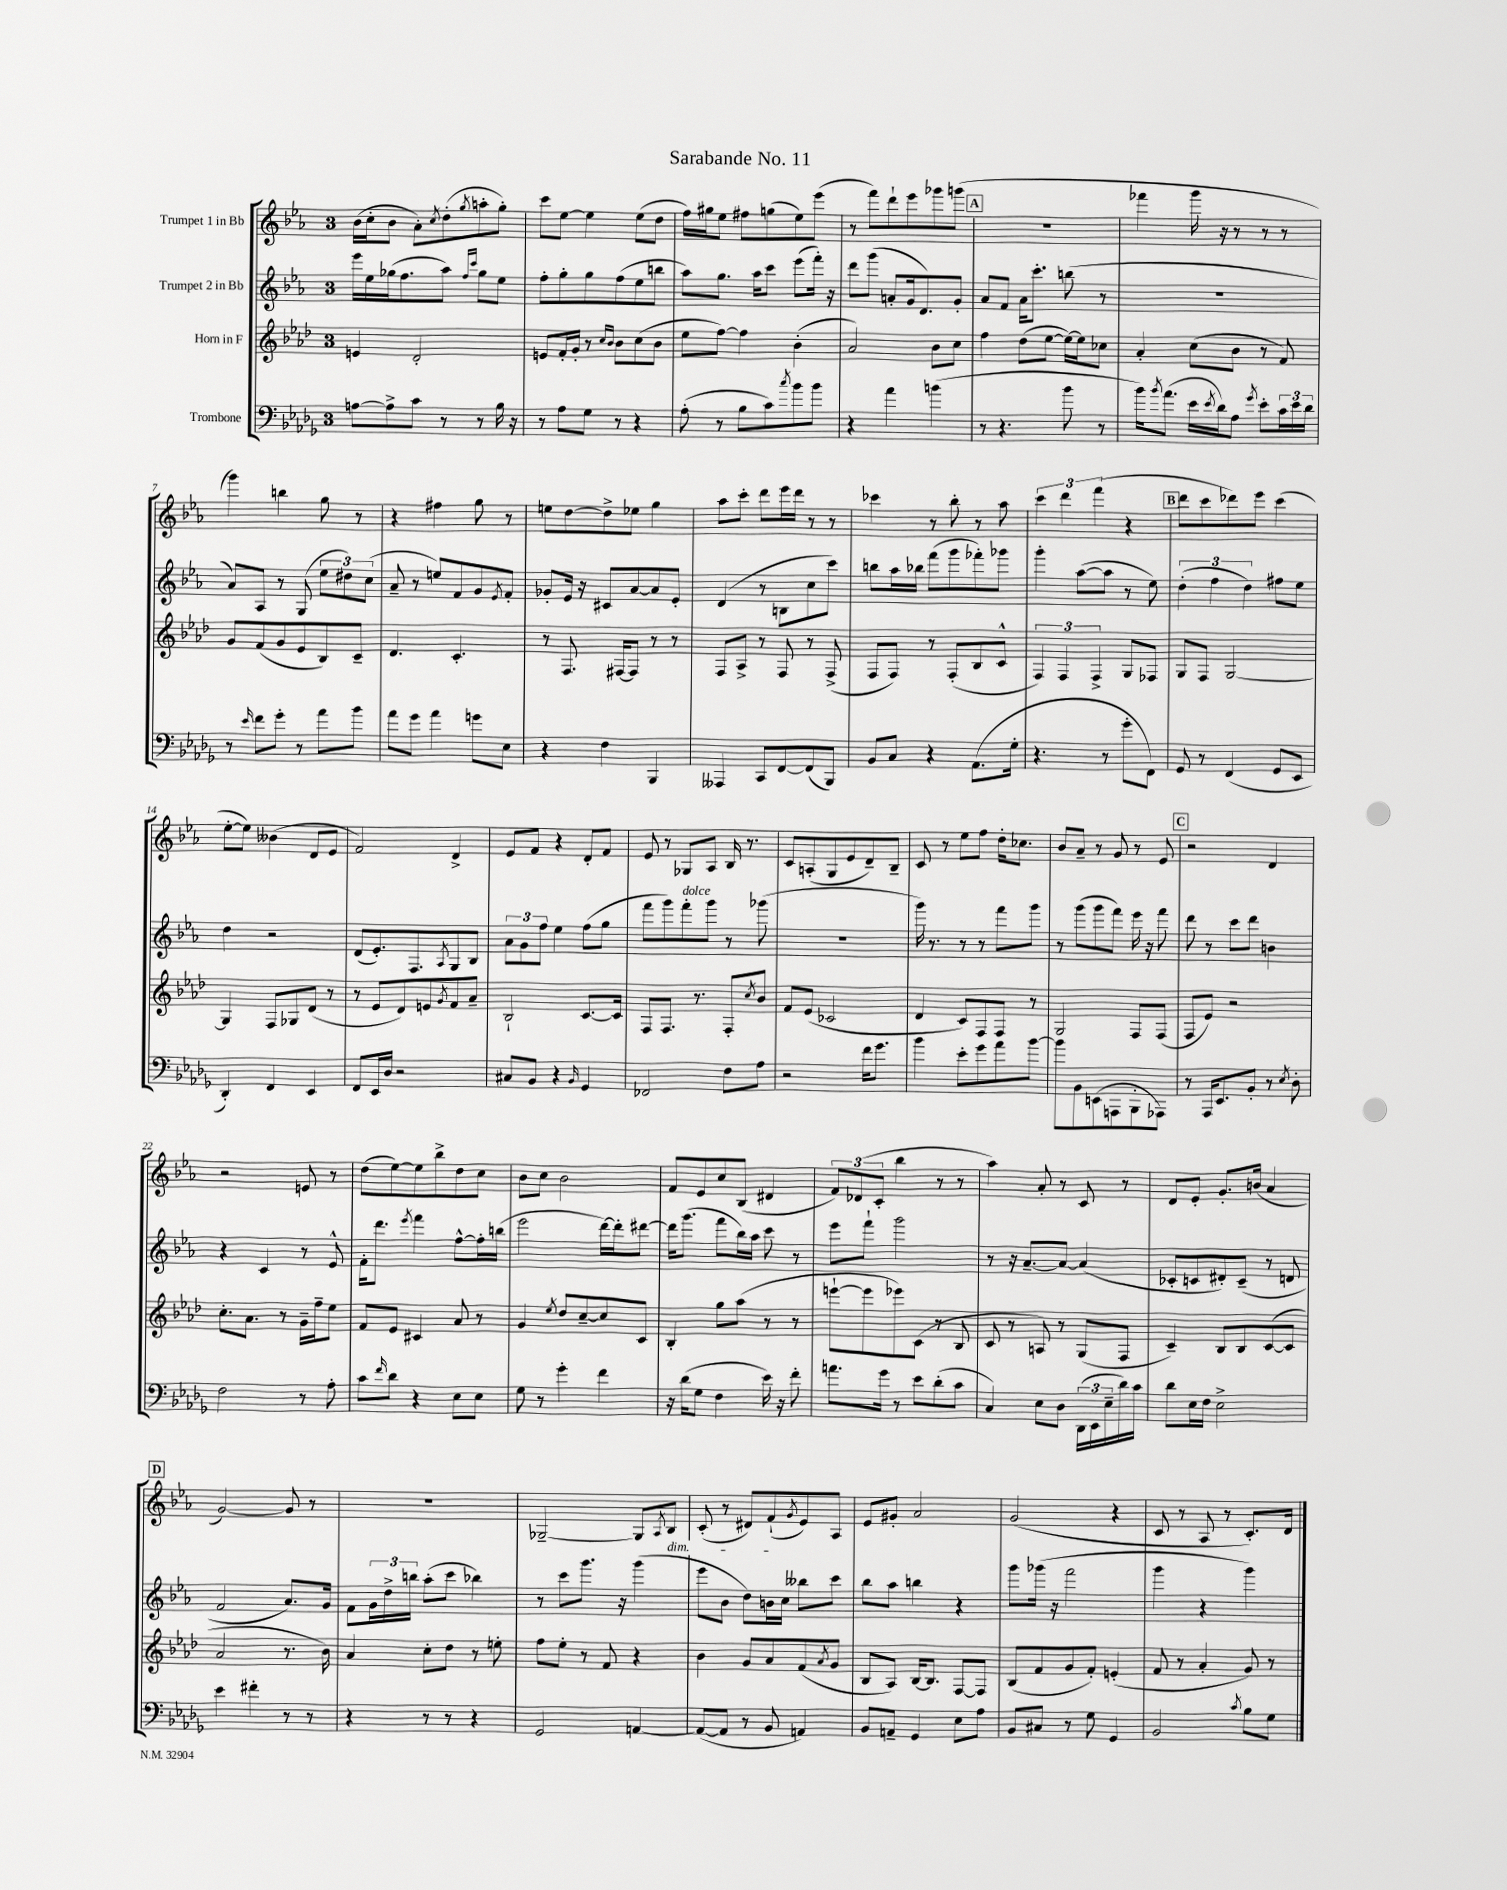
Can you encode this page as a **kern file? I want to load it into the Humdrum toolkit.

**kern	**kern	**kern	**kern
*staff4	*staff3	*staff2	*staff1
*clefF4	*clefG2	*clefG2	*clefG2
*k[b-e-a-d-g-]	*k[b-e-a-d-]	*k[b-e-a-]	*k[b-e-a-]
*M3/4	*M3/4	*M3/4	*M3/4
[8A\L	4e/	16eee-\LL	(16b-\LL
.	.	16ee-\	16cc'\J
8A^\]	.	(16gg-\J	8b-\J
.	.	8.ff\	.
8c\J	2d-'/	.	8a-'\L)
.	.	.	8qcc/
8r	.	8aa-\J)	(8dd'\
.	.	16qqff/LL	.
.	.	16qqccc/JJ	8qgg/
8r	.	8gg-\L	8aa'\
16B-\	.	8ee-\J	8gg'\J)
16r	.	.	.
=	=	=	=
8r	8e/L	8ff'\L	8ccc\L
8A-\L	16f'/L	8gg'\	[8ee-\J
.	16g'/JJ	.	.
8G-\J	8r	8gg\	4ee-\]
.	16qqcc/LL	.	.
.	16qqb-/JJ	.	.
8r	8b-\L	(8ff\	.
4r	(8cc\	8ee-\	(8ee-\L
.	8b-\J	8bb\J	8dd\J
=	=	=	=
(8A-'\	8ee-\L	8aa-\L)	16ff\LL)
.	.	.	16gg#\J
8r	[8ff\J)	8.gg\J	8ee-\J
8B-\L	4ff\]	.	8ff#\L
.	.	16aa-\LK	.
8c\)	.	8ccc\J	(8gg\
8qcc/	.	.	.
8b-\	(4b-'\	(8eee-\L	8ee-\)
8b-\J	.	16fff'\Jk)	(8eee-\J
.	.	16r	.
=	=	=	=
4r	2a-/)	8ddd\L	8r
.	.	(8ggg\J	8fff\L)
4a-\	.	8a'/L	8ddd`\
.	.	16g/k	8eee-\
.	.	8.d/)	.
(4b\	8b-\L	.	8ggg-\
.	8cc\J	8g'/J	(8ggg\J
=	=	=	=
8r	4ff\	8a-/L	2.r
4.r	.	8f/J	.
.	(8dd-\L	16a-\LK	.
.	.	8.ccc'\J	.
.	[8ee-\J	.	.
8b-\	16ee-\_LL)	(8bb\	.
.	16ee-\]J	.	.
8r	8cc-\J	8r	.
=	=	=	=
16b-\LK)	4a-'/	2.r	4fff-\
8qb-/	.	.	.
(8.a-\J	.	.	.
16e-\LL	(8cc\L	.	16ggg\
8qe-/	.	.	.
16d-\J)	.	.	16r
8A-\J	8b-\J	.	8r
8qg-/	.	.	.
8e-'\L	8r	.	8r
24c\L	8f/)	.	8r
24e-\	.	.	.
24d-\JJ	.	.	.
=	=	=	=
8r	8g/L	8a-/L)	4ggg\)
16qqe-/	.	.	.
8f\L	(8f/	8A-/J	.
8g-'\J	8g/	8r	4bb\
8r	8e-/	(8G/	.
8a-\L	8B-/)	12ee-\L	8gg\
.	.	12dd#\)	.
8b-\J	8c~/J	.	8r
.	.	(12cc\J	.
=	=	=	=
8a-\L	4.d-/	8a-~/	4r
8g-\J	.	8r	.
4a-\	.	8ee/L)	4ff#\
.	4.c'/	8f/	.
8g\L	.	8g/	8gg\
.	.	8qe-/	.
8E-\J	.	8f'/J	8r
=	=	=	=
4r	8r	8g-'/L	8ee\L
.	8.F/	16e-/Jk	[8dd\
.	.	16r	.
4F\	.	8c#/L	8dd^\]
.	[16F#/LK	.	.
.	8F#/]J	[8a-/	8ee-\J
4BBB-/	8r	8a-/]	4gg\
.	8r	8e-'/J	.
=	=	=	=
4AAA--/	8F/L	(4d/	8aa-\L
.	8A-^/J	.	8ccc'\J
8CC/L	8r	8r	8ddd\L
[8FF/	8F/	8B\L	16eee-\L
.	.	.	16ddd\JJ
(8FF/]	8r	8cc\	8r
8BBB-/J)	(8F^/	8ccc\J)	8r
=	=	=	=
8BB-/L	8F/L	8bb\L	4ccc-\
8C/J	8F/J)	16aa-\L	.
.	.	16bb-\JJ	.
4r	8r	(8fff\L	8r
.	(8F'/L	8ggg\	8bb-'\
(8.AA-\L	8B-/	8fff-'\)	8r
.	8c^^/J	8ggg-\J	8aa-\
16G-'\Jk	.	.	.
=	=	=	=
4.r	6F/)	4ggg'\	6ccc\
.	6F/	.	6ddd\
.	.	([8aa-\L	.
.	6F^/	.	(6fff\
8r	.	8aa-\]J	.
8g-'\L	8G/L	8r	4r
8FF\J)	8F-/J	8ee-\)	.
=	=	=	=
8GG-/	8G/L	(6dd'\	8ddd\L
8r	8F/J	.	8ccc\
.	.	6ff\	.
(4FF/	[2G/	.	8ddd-\)
.	.	6dd\)	.
.	.	.	8eee-\J
8GG-/L	.	8ff#\L	(4ccc\
8EE-/J	.	8ee-\J	.
=	=	=	=
4DD-'/)	4G/]	4dd\	[8ee-'\L
.	.	.	8ee-\]J)
4FF/	8F/L	2r	(4b--\
.	8G-/	.	.
4EE-/	(8d-/J	.	8d/L
.	8r	.	8e-/J
=	=	=	=
8FF/L	8r	(8d/L	2f/)
16EE-/L	8e-/L	8.e-'/)	.
16D-/JJ	.	.	.
2r	8d-/)	.	.
.	.	8.F/	.
.	8e/	.	.
.	8qg/	8qA-/	.
.	8f/	8G/	4d^/
.	8a-~/J	8B-/J	.
=	=	=	=
8C#/L	2B-`/	12a-\L	8e-/L
.	.	12g\	.
8BB-/J	.	.	8f/J
.	.	12ff\J	.
4r	.	4ee-\	4r
16qqBB-/	.	.	.
4GG-/	[8.c/L	(8ff\L	8d'/L
.	.	8gg\J	8f/J
.	16c/]Jk	.	.
=	=	=	=
2FF-/	8F/L	8fff\L	8e-/
.	8.F/J	8ggg\)	8r
.	.	8fff'\	8G-/L
.	8.r	.	.
.	.	8ggg\J	8A-/J
8F\L	8F'/L	8r	16B-/
.	.	.	8.r
.	8qcc/	.	.
8A-\J	8b-/J	(8ggg-\	.
=	=	=	=
2r	8f/L	2.r	8c/L
.	(8e-/J	.	(8A'/
.	2c-/	.	8G/
.	.	.	8e-/
16f\LK	.	.	8d~/)
8.g-\J	.	.	.
.	.	.	8B-~/J
=	=	=	=
4b-\	4d-/	16ggg\)	8c/
.	.	8.r	.
.	.	.	8r
8e-'\L	8c/L)	8r	8ee-\L
8g-\	8F/	8r	8ff\J
8a-\	8F/J	8fff\L	16dd'\LK
.	.	.	8.cc-\J
[8b-\J	8r	8ggg\J	.
=	=	=	=
8b-\]L	2G/	8r	8b-/L
8BB-\	.	(8ggg\L	8a-~/J
(8EE\	.	8ggg\	8r
8AAA\	.	8fff\J)	8g/
8BBB-'\	8F/L	16eee-\	8r
.	.	16r	.
8AAA-\J)	(8F/J	8fff\	8e-/
=	=	=	=
8r	8F/L	8ddd\	2r
16AAA-/LK	8e-/J)	8r	.
8.EE-/	.	.	.
.	2r	8ccc\L	.
8BB-'/J	.	8ddd\J	.
8r	.	4b\	4d/
8qE-/	.	.	.
8D-'\	.	.	.
=	=	=	=
2F\	8.cc'\L	4r	2r
.	8.a-\J	.	.
.	.	4c/	.
.	8r	.	.
8r	16g~\LL	8r	8e/
.	16ff~\J	.	.
8A-'\	8ee-\J	8e-^^/	8r
=	=	=	=
8c\L	8f/L	16f'\LK	(8dd\L
.	.	8.ddd\J	.
16qqf/	.	.	.
8d-\J	8e-/J	.	[8ee-\)
.	.	8qeee-/	.
4r	4c#/	4fff\	8ee-\]
.	.	.	8bb-^\
8E-\L	8a-/	[8ff^^\L	8dd\
8E-\J	8r	16ff'\]L	8cc\J
.	.	(16bb\JJ	.
=	=	=	=
8G-\	4g/	2eee-\	8b-\L
8r	.	.	8cc\J
.	8qee-/	.	.
4g-'\	8dd-/L	.	2b-\
.	[8cc~/	.	.
4f\	8cc/]	[16ddd\LL)	.
.	.	16ddd'\]J	.
.	8c/J	[8ddd#\J	.
=	=	=	=
16r	4B-'/	16ddd#\]LK	8f/L
(16d-\LK	.	(8.ggg\J	.
8G-\J	.	.	8e-/
4F\	8gg\L	8fff\L	8cc/
.	(8aa-\J	16bb-\L)	(8B-/J
.	.	16aa-\JJ	.
16e-\)	8r	8ccc\	4d#/
16r	.	.	.
8f'\	8r	8r	.
=	=	=	=
8.a\L	[8eee`\L	8eee-\L	12f/L)
.	.	.	(12d-/
.	8eee\]	8fff`\J	.
.	.	.	12c'/J
16g-\Jk	.	.	.
8r	8eee-\)	2ggg\	4bb-\
8e-\L	(8c\J	.	.
(8d-'\	8r	.	8r
8c\J	8B-/	.	8r
=	=	=	=
4C/)	8c/	8r	4aa-\)
.	8r	16r	.
.	.	[8.a-~/L	.
8E-\L	8A/)	.	8a-'/
8D-\J	8r	8a-/_J	8r
(24DD-\LL	(8G/L	(4a-/]	8c/
24EE-\	.	.	.
24E-~\	.	.	.
16d-\)	8F/J	.	8r
16c\JJ	.	.	.
=	=	=	=
8d-\L	4c~/)	8c-'/L	8d/L
16E-\L	.	8c/	8e-'/J
16F\JJ	.	.	.
2E-^\	8B-/L	8d#'/)	8.g'/L
.	8B-/	(8c~/J	.
.	.	.	(16b/Jk
.	([8c/	8r	4a-/
.	8c/]J	8d/	.
=	=	=	=
4e-\	2a-/	2f/	[2g/)
4f#'\	.	.	.
8r	8.r	8.a-/L)	8g/]
8r	.	.	8r
.	16b-\)	16g/Jk	.
=	=	=	=
4r	4a-/	8f\L	2.r
.	.	24g\L	.
.	.	24dd^\	.
.	.	24bb\JJ	.
8r	8cc'\L	(8aa-'\L	.
8r	8dd-\J	8ccc\J	.
4r	8r	4bb-\)	.
.	8ee'\	.	.
=	=	=	=
2GG-/	8ff\L	8r	[2G-~/
.	8ee-'\J	8ccc\L	.
.	8r	8.ggg\J	.
.	8f/	.	.
.	.	16r	.
[4AA/	4r	(4ggg\	8G-/]L
.	.	.	8qA-/
.	.	.	8B-/J
=	=	=	=
(8AA/_L	4b-\	8eee-\L	(8c'/
8AA/]J	.	8b-\J	8r
8r	8g/L	8dd\L)	8d#/L)
8BB-/	8a-/	16b\L	(8f`/
.	.	16cc\JJ	.
.	.	.	8qg/
4AA/)	(8f/	8bb--\L	8e-/)
.	8qa-/	.	.
.	8g/J	8ccc\J	8A-/J
=	=	=	=
8BB-/L	8B-/L	8bb-\L	8e-/L
8AA~/J	8A-/J)	8aa-\J	8g#'/J
4GG-/	[16B-/LK	4bb\	2a-/
.	8.B-/]J	.	.
8E-\L	[8F/L	4r	.
8A-\J	8F/]J	.	.
=	=	=	=
8BB-/L	(8B-/L	8ggg\L	(2g/
8C#/J	8f/	(16ggg-\Jk	.
.	.	16r	.
8r	8g/	2fff\	.
8G-\	8f'/J)	.	.
4GG-/	(4e'/	.	4r
=	=	=	=
2BB-/	8f/	4ggg\	8c/
.	8r	.	8r
.	4a-'/	4r	8A-/
.	.	.	8r
8qc/	.	.	.
8B-\L	8g/)	4ggg\)	8.c'/L)
8G-\J	8r	.	.
.	.	.	16d/Jk
==	==	==	==
*-	*-	*-	*-
